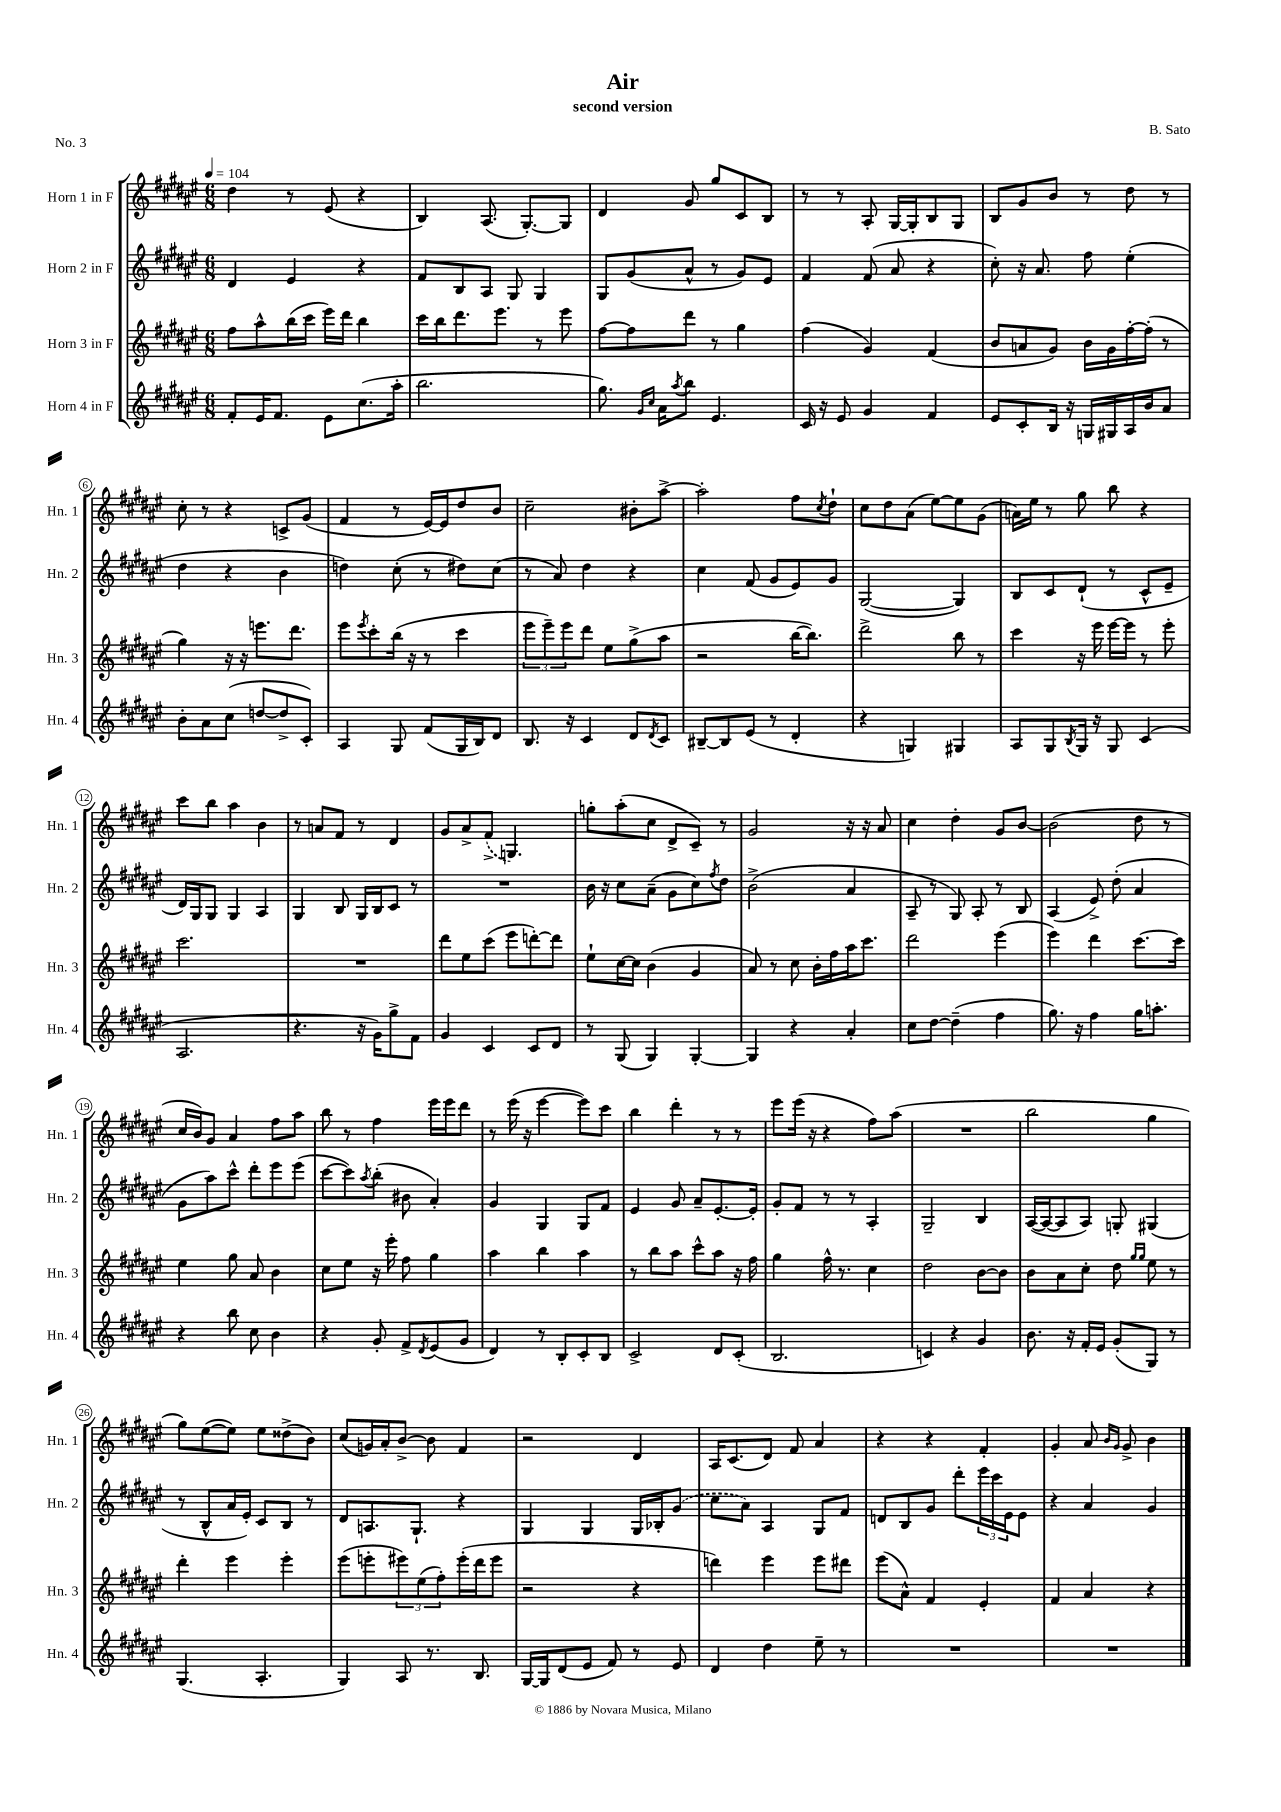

**kern	**kern	**kern	**kern
*part4	*part3	*part2	*part1
*staff4	*staff3	*staff2	*staff1
*I"Horn 4 in F	*I"Horn 3 in F	*I"Horn 2 in F	*I"Horn 1 in F
*I'Hn. 4	*I'Hn. 3	*I'Hn. 2	*I'Hn. 1
*clefG2	*clefG2	*clefG2	*clefG2
*k[f#c#g#d#a#e#]	*k[f#c#g#d#a#e#]	*k[f#c#g#d#a#e#]	*k[f#c#g#d#a#e#]
*M6/8	*M6/8	*M6/8	*M6/8
*MM104	*MM104	*MM104	*MM104
=1	=1	=1	=1
8f#'/L	8ff#\L	4d#/	4dd#\
16e#/K	8aa#^^\	.	.
8.f#/J	.	.	.
.	(16bb\L	4e#/	8r
.	16ccc#\JJ	.	.
8e#\L	16eee#\LL)	.	(8e#/
.	16ddd#\JJ	.	.
(8.cc#\	4bb\	4r	4r
16aa#'\Jk	.	.	.
=2	=2	=2	=2
2.bb\	16ccc#\LL	8f#/L	4B/)
.	16bb\J	.	.
.	8.ddd#\	8B/	.
.	.	8A#/J	(8.A#/
.	8.eee#\J	.	.
.	.	8G#/	.
.	.	.	[8.G#'/L)
.	8r	4G#/	.
.	8eee#\	.	8G#/J]
=3	=3	=3	=3
8.gg#\)	[8ff#\L	8G#/L	4d#/
.	8ff#\]	(8g#/	.
16qqg#/LL	.	.	.
16qqcc#/JJ	.	.	.
16a#\KL	.	.	.
8qaa#/	.	.	.
8bb\J	8ddd#\J	8a#^^/J	8g#/
4.e#/	8r	8r	8gg#/L
.	4gg#\	8g#/L)	8c#/
.	.	8e#/J	8B/J
=4	=4	=4	=4
16c#/	(4ff#\	4f#/	8r
16r	.	.	.
8e#/	.	.	8r
4g#/	4g#/)	(8f#/	8A#'/
.	.	8a#/	[16G#/LL
.	.	.	16G#'/J]
4f#/	(4f#/	4r	8B/
.	.	.	8G#/J
=5	=5	=5	=5
8e#/L	8b/L	8cc#'\)	8B/L
8c#'/	8an/	16r	8g#/
.	.	8.a#/	.
16B/Jk	8g#/J)	.	8b/J
16r	.	.	.
16Gn/LL	16b\LL	8ff#\	8r
16G#X/	16g#\	.	.
16A#/	[16ff#'\	(4ee#'\	8dd#\
16b/J	(16ff#'\JJ]	.	.
8a#/J	8r	.	8r
!!LO:LB:g=z
=6	=6	=6	=6
8b'\L	4gg#\)	4dd#\	8cc#'\
8a#\	.	.	8r
(8cc#\J	16r	4r	4r
.	16r	.	.
[8ddn/L	8.eeen\L	.	.
8dd^/]	.	4b\	8cn^/L
.	8.ddd#\J	.	.
8c#'/J)	.	.	(8g#/J
=7	=7	=7	=7
4A#/	8eee#\L	4ddn\)	4f#/
.	8qeee#/	.	.
.	8ccc#'\	.	.
8G#/	(16bb\Jk	(8cc#'\	8r
.	16r	.	.
(8f#/L	8r	8r	[16e#/LL)
.	.	.	16e#/J]
16G#/L	4ccc#\	8dd#X\L)	8dd#/
16B/J)	.	.	.
8d#/J	.	(8cc#\J	8b/J
=8	=8	=8	=8
8.B/	12eee#\L	8r	2cc#~\
.	12eee#~\)	.	.
.	.	8a#/)	.
.	12eee#\	.	.
16r	.	.	.
4c#/	8ddd#\J	4dd#\	.
.	8ee#\L	.	.
8d#/L	(8gg#^\	4r	8b#X'\L
8qd#/	.	.	.
8c#/J	8aa#\J	.	[8aa#^\J
=9	=9	=9	=9
[8B#X~/L	2r	4cc#\	2aa#'\]
8B#/]	.	.	.
(8e#/J	.	(8f#/	.
8r	.	8g#/L	.
4d#'/	[16bb\KL	8e#/)	8ff#\L
.	8.bb\J])	.	.
.	.	.	8qcc#/
.	.	8g#/J	8dd#`\J
=10	=10	=10	=10
4r	2ddd#^\	([2G#/	8cc#\L
.	.	.	8dd#\
4Gn/)	.	.	(8a#\J
.	.	.	[8ee#\L)
4G#X/	8bb\	4G#/])	8ee#\]
.	8r	.	(8g#\J
=11	=11	=11	=11
8A#/L	4ccc#\	8B/L	16an\LL)
.	.	.	16ee#\JJ
8G#/	.	8c#/	8r
8qB/	.	.	.
16G#/Jk	16r	(8d#`/J	8gg#\
16r	16eee#\	.	.
8G#/	[16eee#\LL	8r	8bb\
.	16eee#\JJ]	.	.
(4c#/	8r	8c#^^/L	4r
.	8eee#'\	8e#~/J	.
!!LO:LB:g=z
=12	=12	=12	=12
2.A#/	2.ccc#\	16d#/LL)	8ccc#\L
.	.	16G#/J	.
.	.	8G#/J	8bb\J
.	.	4G#/	4aa#\
.	.	4A#/	4b\
=13	=13	=13	=13
4.r	2.r	4G#/	8r
.	.	.	8an/L
.	.	8B/	8f#/J
16r	.	16G#/LL	8r
16g#\KL)	.	16B/J	.
8gg#^\	.	8c#/J	4d#/
8f#\J	.	8r	.
=14	=14	=14	=14
4g#/	8ddd#\L	2.r	8g#/L
.	8ee#\	.	8a#^/
4c#/	(8ccc#\J	.	(8f#^/J
.	8eee#\L	.	4.Gn/)
8c#/L	[8dddn'\)	.	.
8d#/J	8ddd\J]	.	.
=15	=15	=15	=15
8r	8ee#`\L	16b\	8ggn'\L
.	.	16r	.
(8G#/	[16cc#\L	8cc#\L	(8aa#'\
.	16cc#\JJ]	.	.
4G#/)	(4b\	(8a#~\J	8cc#\J
.	.	8g#\L	8d#^/L
[4G#'/	4g#/	8cc#\)	8c#~/J)
.	.	8qff#/	.
.	.	8dd#\J	8r
=16	=16	=16	=16
4G#/]	8a#/)	(2b^\	2g#/
.	8r	.	.
4r	8cc#\	.	.
.	16b'\LL	.	.
.	16ff#\	.	.
4a#'/	16aa#\J	4a#/	16r
.	8.ccc#\J	.	16r
.	.	.	8a#/
=17	=17	=17	=17
8cc#\L	2ddd#\	8A#~/	4cc#\
[8dd#\J	.	8r	.
(4dd#~\]	.	8G#/)	4dd#'\
.	.	8A#'/	.
4ff#\	(4eee#\	8r	8g#/L
.	.	8B/	[8b/J
=18	=18	=18	=18
8.gg#\)	4eee#\)	(4A#/	(2b\]
16r	.	.	.
4ff#\	4ddd#\	8e#^/)	.
.	.	(8dd#'\	.
16gg#\KL	[8.ccc#\L	4a#/	8dd#\
8.aan'\J	.	.	.
.	.	.	8r
.	16ccc#\Jk]	.	.
!!LO:LB:g=z
=19	=19	=19	=19
4r	4ee#\	8g#\L	16cc#/LL
.	.	.	16b/J)
.	.	8aa#\)	8g#/J
8bb\	8gg#\	8ccc#^^\J	4a#/
8cc#\	8a#/	8ddd#'\L	.
4b\	4b\	8eee#\	8ff#\L
.	.	(8eee#\J	8aa#\J
=20	=20	=20	=20
4r	8cc#\L	[8ccc#\L	8bb\
.	8ee#\J	8ccc#\])	8r
.	.	8qaa#/	.
8g#'/	16r	(8bb'\J	4ff#\
.	16eee#'\	.	.
8f#^/L	8ff#\	8b#X\	.
8qd#/	.	.	.
(8e#/	4gg#\	4a#'/)	16eee#\LL
.	.	.	16eee#\J
8g#/J	.	.	8ddd#\J
=21	=21	=21	=21
4d#/)	4aa#\	4g#/	8r
.	.	.	(16eee#\
.	.	.	16r
8r	4bb\	4G#/	[4eee#\
8B'/L	.	.	.
8c#'/	4aa#\	8G#/L	8eee#\L])
8B/J	.	8f#/J	8ccc#\J
=22	=22	=22	=22
2c#^/	8r	4e#/	4bb\
.	8bb\L	.	.
.	8aa#\J	8g#/	4ddd#'\
.	8ccc#^^\L	8a#~/L	.
8d#/L	8aa#\J	[8.e#'/	8r
(8c#'/J	16r	.	8r
.	16ff#\	16e#'/Jk]	.
=23	=23	=23	=23
2.B/	4gg#\	8g#'/L	8eee#\L
.	.	8f#/J	(16eee#\Jk
.	.	.	16r
.	16ff#^^\	8r	4r
.	8.r	.	.
.	.	8r	.
.	4cc#\	4A#'/	8ff#\L)
.	.	.	(8aa#\J
=24	=24	=24	=24
4cn/)	2dd#\	2G#~/	2.r
4r	.	.	.
4g#/	[8b\L	4B/	.
.	8b\J]	.	.
=25	=25	=25	=25
8.b\	8b\L	([16A#/LL	2bb\
.	.	16A#/J_	.
.	8a#\	8A#/]	.
16r	.	.	.
16f#'/LL	8cc#'\J	8A#/J)	.
16e#/JJ	.	.	.
(8g#'/L	8dd#\	8Gn'/	.
.	16qqgg#/LL	.	.
.	16qqgg#/JJ	.	.
8G#/J)	8ee#\	(4G#X/	4gg#\
8r	8r	.	.
!!LO:LB:g=z
=26	=26	=26	=26
(4.G#/	4ddd#'\	8r	8gg#\L)
.	.	8B^^/L	([8ee#\
.	4eee#\	16a#/L	8ee#\J])
.	.	16e#'/JJ)	.
4.A#'/	.	8c#/L	8ee#\L
.	4eee#'\	8B/J	(8dd##X^\
.	.	8r	8b\J)
=27	=27	=27	=27
4G#/)	(8eee#\L	8d#/L	(8cc#/L
.	8eeen'\	8.An/	16gn/L)
.	.	.	16a#'/J
8A#/	12eee#X\)	.	[8b^/J
.	.	8.G#`/J	.
.	(12ee#\	.	.
8.r	.	.	8b\]
.	12ff#'\)	.	.
.	(16eee#'\L	4r	4f#/
8.B/	16ddd#\J	.	.
.	8eee#\J	.	.
=28	=28	=28	=28
[16G#/LL	2r	4G#/	2r
16G#/J]	.	.	.
(8d#/	.	.	.
8e#/J	.	4G#/	.
8f#/)	.	.	.
8r	4r	16G#/LL	4d#/
.	.	16B-X'/J	.
8e#/	.	(8g#/J	.
=29	=29	=29	=29
4d#/	4dddn\)	8cc#\L	16A#/KL
.	.	.	(8.c#/
.	.	8a#\J)	.
4dd#\	4eee#\	4A#/	8d#/J)
.	.	.	8f#/
8ee#~\	8eee#\L	8G#/L	4a#/
8r	8ddd#X\J	8f#/J	.
=30	=30	=30	=30
2.r	(8eee#\L	8dn/L	4r
.	8a#^^\J)	8B/	.
.	4f#/	8g#/J	4r
.	.	8ddd#'\L	.
.	4e#'/	24eee#\L	4f#'/
.	.	24ccc#\	.
.	.	24e#\J	.
.	.	8e#\J	.
=31	=31	=31	=31
2.r	4f#/	4r	4g#'/
.	4a#/	4a#/	8a#/
.	.	.	16qqb/LL
.	.	.	16qqg#/JJ
.	.	.	8g#^/
.	4r	4g#/	4b\
==	==	==	==
*-	*-	*-	*-
